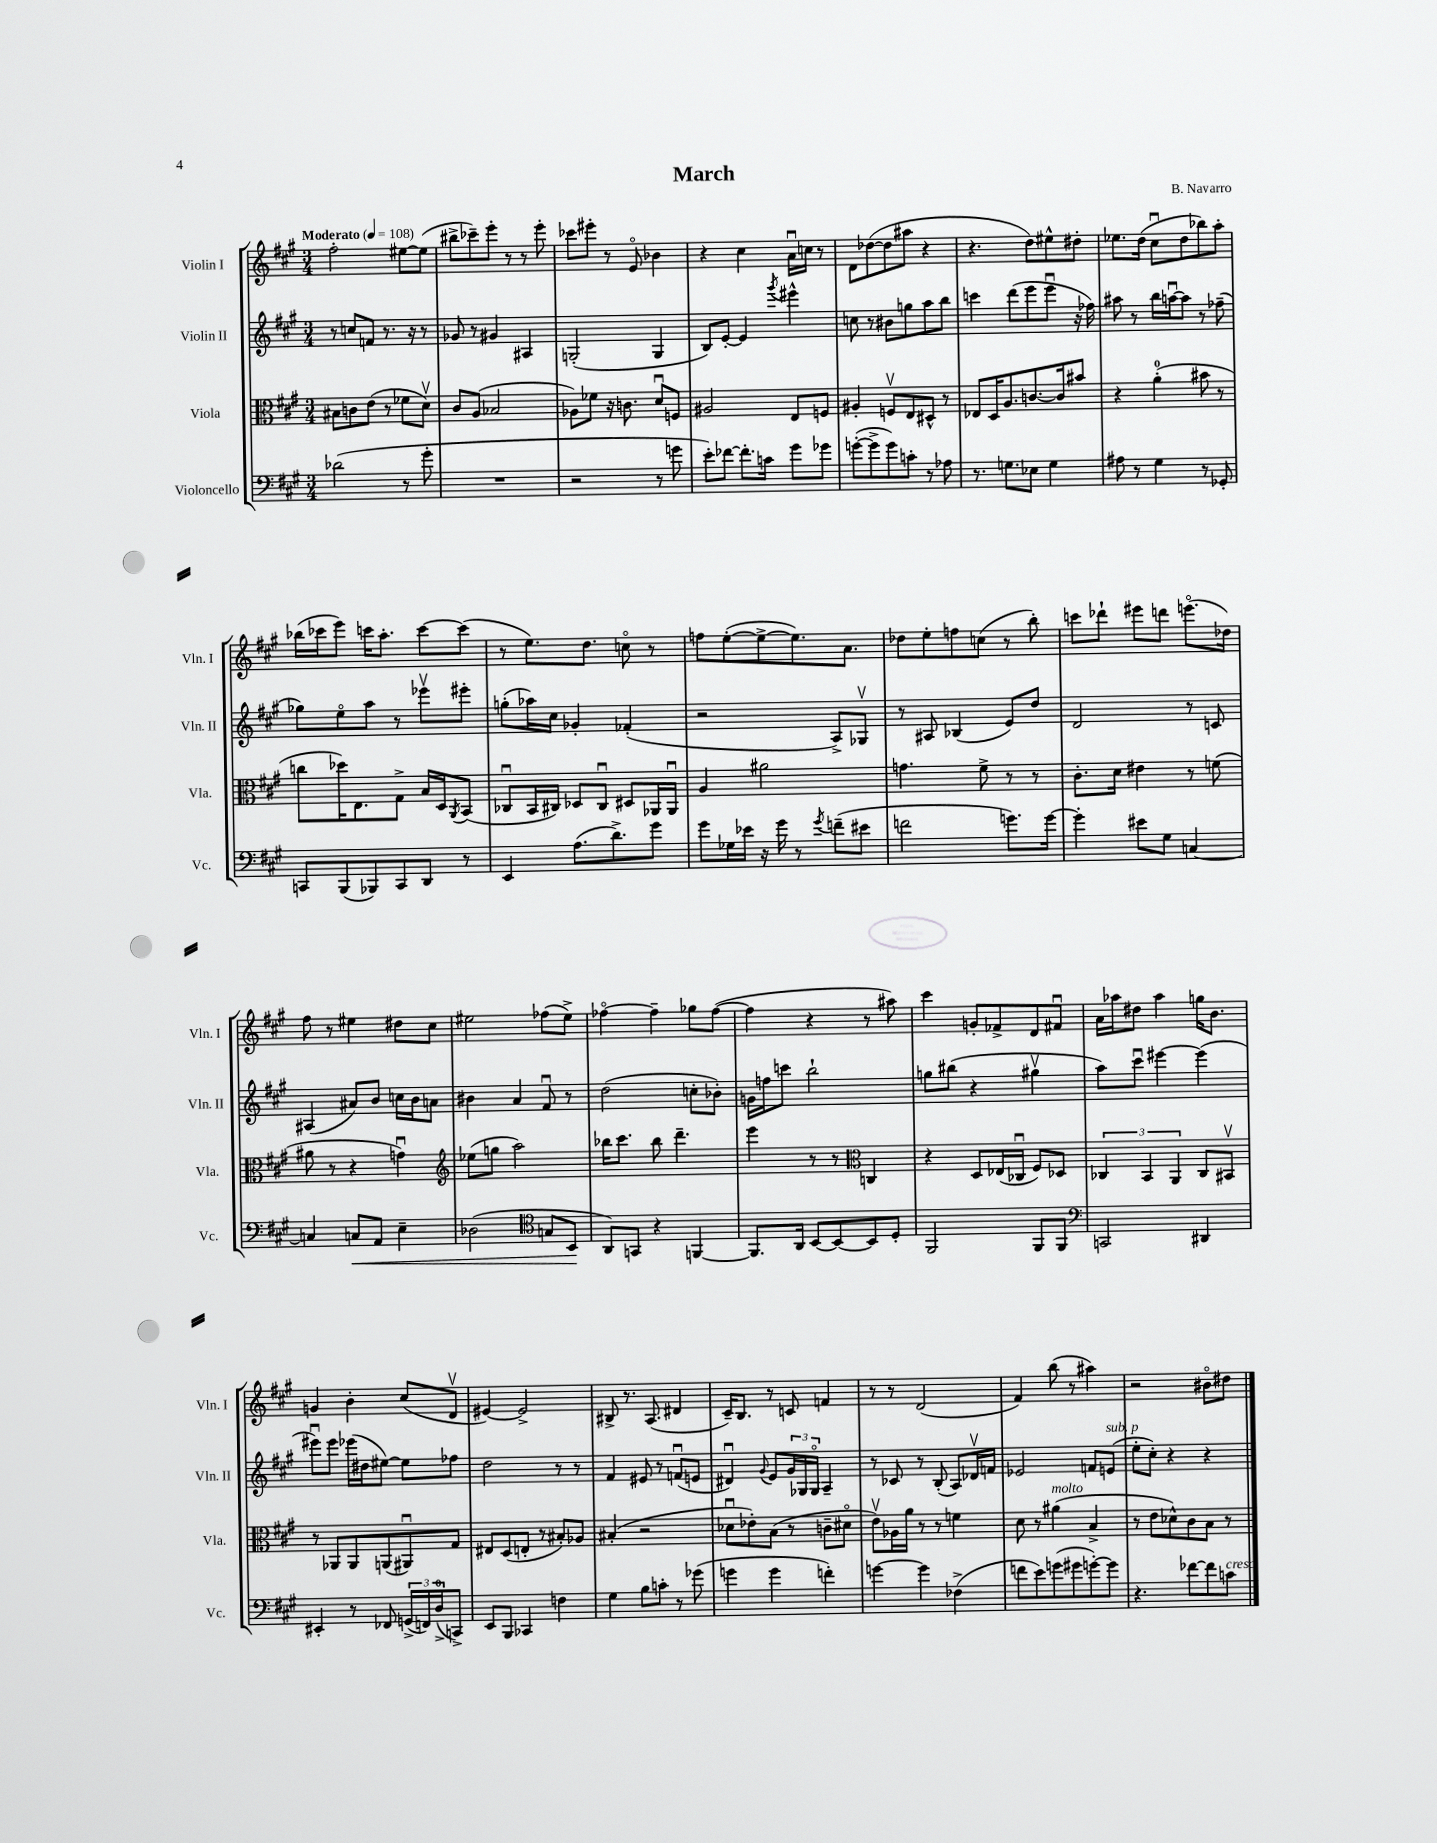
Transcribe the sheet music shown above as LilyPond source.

\header { title = "March" composer = "B. Navarro" }
<<
\new StaffGroup <<
\new Staff = "s0" \with { instrumentName = "Violin I" shortInstrumentName = "Vln. I" } {
    \clef treble \key a \major \numericTimeSignature \time 3/4 \tempo "Moderato" 4 = 108
    fis''2-. eis''8~ eis''8( |
    bis''8-> ces'''8--) e'''8-. r8 r8 e'''8-. |
    ces'''8 eis'''8-. r8 e'8\flageolet bes'4 |
    r4 cis''4 a'16\downbow c''16 r8 |
    d'8 des''8~( des''8 ais''8 r4 |
    r4. d''8) eis''8-^ dis''8-. |
    ees''8. d''16( cis''8\downbow d''8 bes''8) a''8-. |
    bes''16( ces'''16 e'''8) c'''16 a''8.-. c'''8~ c'''8( |
    r8 e''8.) d''8. c''8\flageolet r8 |
    f''8 e''8~-.( e''8~-> e''8.) a'8. |
    des''8 e''8-. f''8 c''8( r8 b''8-.) |
    c'''8 des'''8-! eis'''8 d'''8 e'''8.\flageolet( des''16) |
    fis''8 r8 eis''4 dis''8 cis''8 |
    eis''2 fes''8( eis''8->) |
    fes''4~\flageolet fes''4-- ges''8 fes''8~( |
    fes''4 r4 r8 ais''8) |
    cis'''4 g'8-. fes'8-> d'8 fis'8\downbow |
    a'16 aes''16 dis''8 aes''4 g''16 b'8. |
    g'4 b'4-. cis''8( d'8\upbow |
    eis'4~) eis'2-> |
    bis8-> r8. a8.( dis'4 |
    cis'16--) b8. r8 c'8 f'4 |
    r8 r8 d'2( |
    fis'4) b''8( r8 ais''4) |
    r2 bis'8\flageolet dis''8 \bar "|." |
}
\new Staff = "s1" \with { instrumentName = "Violin II" shortInstrumentName = "Vln. II" } {
    \clef treble \key a \major \numericTimeSignature \time 3/4
    r8 c''8 f'8 r8. r16 r8 |
    ges'8 r8 gis'4 ais4 |
    g2-.( g4 |
    b8) e'8~-. e'4 \acciaccatura { gis'''8 } eis'''4-^ |
    c''8 r8 bis'8 g''8 a''8 b''8 |
    c'''4 d'''8( e'''8 e'''8\downbow r16 fes''16) |
    ais''8 r8 b''16 a''16~\downbow a''8 r8 fes''8--( |
    ges''8) e''8\flageolet a''8 r8 ees'''8\upbow eis'''8-. |
    g''8-.( aes''16) cis''16 ges'4-. fes'4-.( |
    r2 a8->) ges8\upbow |
    r8 ais8 bes4( e'8) d''8 |
    d'2 r8 c'8 |
    ais4( ais'8) b'8 c''16 b'16 a'8 |
    bis'4 a'4 fis'8\downbow r8 |
    d''2( c''8-. bes'8-.) |
    g'16 f''16 c'''8 b''2-! |
    g''8 bis''8( r4 gis''4\upbow |
    a''8) cis'''8\downbow eis'''4~ eis'''4( |
    eis'''8\downbow) eis'''8 ees'''16( dis''16 eis''8~) eis''8 fes''8 |
    d''2 r8 r8 |
    fis'4 eis'8 r8 f'8\downbow( e'8 |
    dis'4\downbow) \appoggiatura { gis'8 } e'8 \tuplet 3/2 { gis'16 ges16 ges16\flageolet } a4-- |
    r8 ces'8 r8 b8-.( a8) des'16\upbow f'16 |
    ees'2 f'8 e'8^\markup { \italic "sub. p" }( |
    e''8-. cis''8-.) r4 r4 \bar "|." |
}
\new Staff = "s2" \with { instrumentName = "Viola" shortInstrumentName = "Vla." } {
    \clef alto \key a \major \numericTimeSignature \time 3/4
    bis8 c'8 e'8( r8 fes'8 d'8\upbow) |
    cis'8 a8( bes2 |
    aes8) fes'8 r16 c'8. d'8\downbow f8 |
    ais2 e8 f8 |
    ais4-. f8\upbow e8 dis8-^ r8 |
    ees8 d16 a8. c'8.~ c'16 bis'8 |
    r4 a'4-0-.( bis'8 r8 |
    c''8 des''16) e8. gis8-> b16 d16 \acciaccatura { a,8 } b,8( |
    ces8\downbow b,16 cis16) des8 cis8\downbow dis8 aes,16 aes,16\downbow |
    a4 ais'2 |
    g'4. fis'8-> r8 r8 |
    cis'8.-. d'16 eis'4 r8 f'8( |
    ais'8 r8 r4 g'4\downbow) |
    \clef treble ees''8( g''8 a''2) |
    bes''16 cis'''8. bes''8 d'''4.-- |
    e'''4 r8 r8 \clef alto c4 |
    r4 d8 ees16( ces16\downbow fis8) des8 |
    \tuplet 3/2 { ces4 b,4 a,4 } ces8 bis,8\upbow |
    r8 aes,8 aes,8 a,8( ais,8\downbow) gis8 |
    eis8 d8( e8-. r8 bis8-.) aes8 |
    bis4-.( r2 |
    des'8\downbow ees'8-.) b8( r8 c'8-- dis'8\flageolet |
    e'8\upbow) aes16 a'16 r8 r8 f'4 |
    d'8 r8 ais'4^\markup { \italic "molto" }( b4-> |
    r8 e'8 des'8-^) cis'8 b8 r8 \bar "|." |
}
\new Staff = "s3" \with { instrumentName = "Violoncello" shortInstrumentName = "Vc." } {
    \clef bass \key a \major \numericTimeSignature \time 3/4
    des'2( r8 gis'8-. |
    R2. |
    r2 r8 g'8 |
    e'8-.) fes'8~ fes'8.-. c'16 gis'8 ges'8 |
    g'8~-.( g'8-> g'8) c'8-. r8 aes8 |
    r8. g8. ees8 g4 |
    ais8 r8 gis4 r8 ges,8-. |
    c,8 b,,8( bes,,8) c,8 d,8 r8 |
    e,4 a8.( d'8.->) gis'8 |
    gis'8 ges16 ees'16 r16 gis'16 r8 \acciaccatura { gis'8 } f'8--( eis'8 |
    f'2 g'8.) g'16~ |
    g'4-. eis'8 gis8 c4~ |
    c4 c8\< a,8 e4-- |
    des2( \clef tenor g8 b,8\! |
    a,8) g,8 r4 f,4~ |
    f,8. a,16 b,8~ b,8~ b,8 d8-. |
    fis,2 fis,8 fis,8 |
    \clef bass c,2 dis,4 |
    eis,4-. r8 fes,8 \tuplet 3/2 { g,16->( f,16) d16-0->( } c,8->) |
    e,8 b,,8 ces,4 f4 |
    gis4 b8 c'8-. r8 ges'8( |
    g'4 g'4 f'4-.) |
    g'4~ g'4 fes4->( |
    f'8 e'8) g'8( gis'8 g'8~-.) g'8 |
    r4. fes'8~ fes'8 c'8^\markup { \italic "cresc." } \bar "|." |
}
>>
>>
\layout { \context { \Score \remove "Bar_number_engraver" } }
